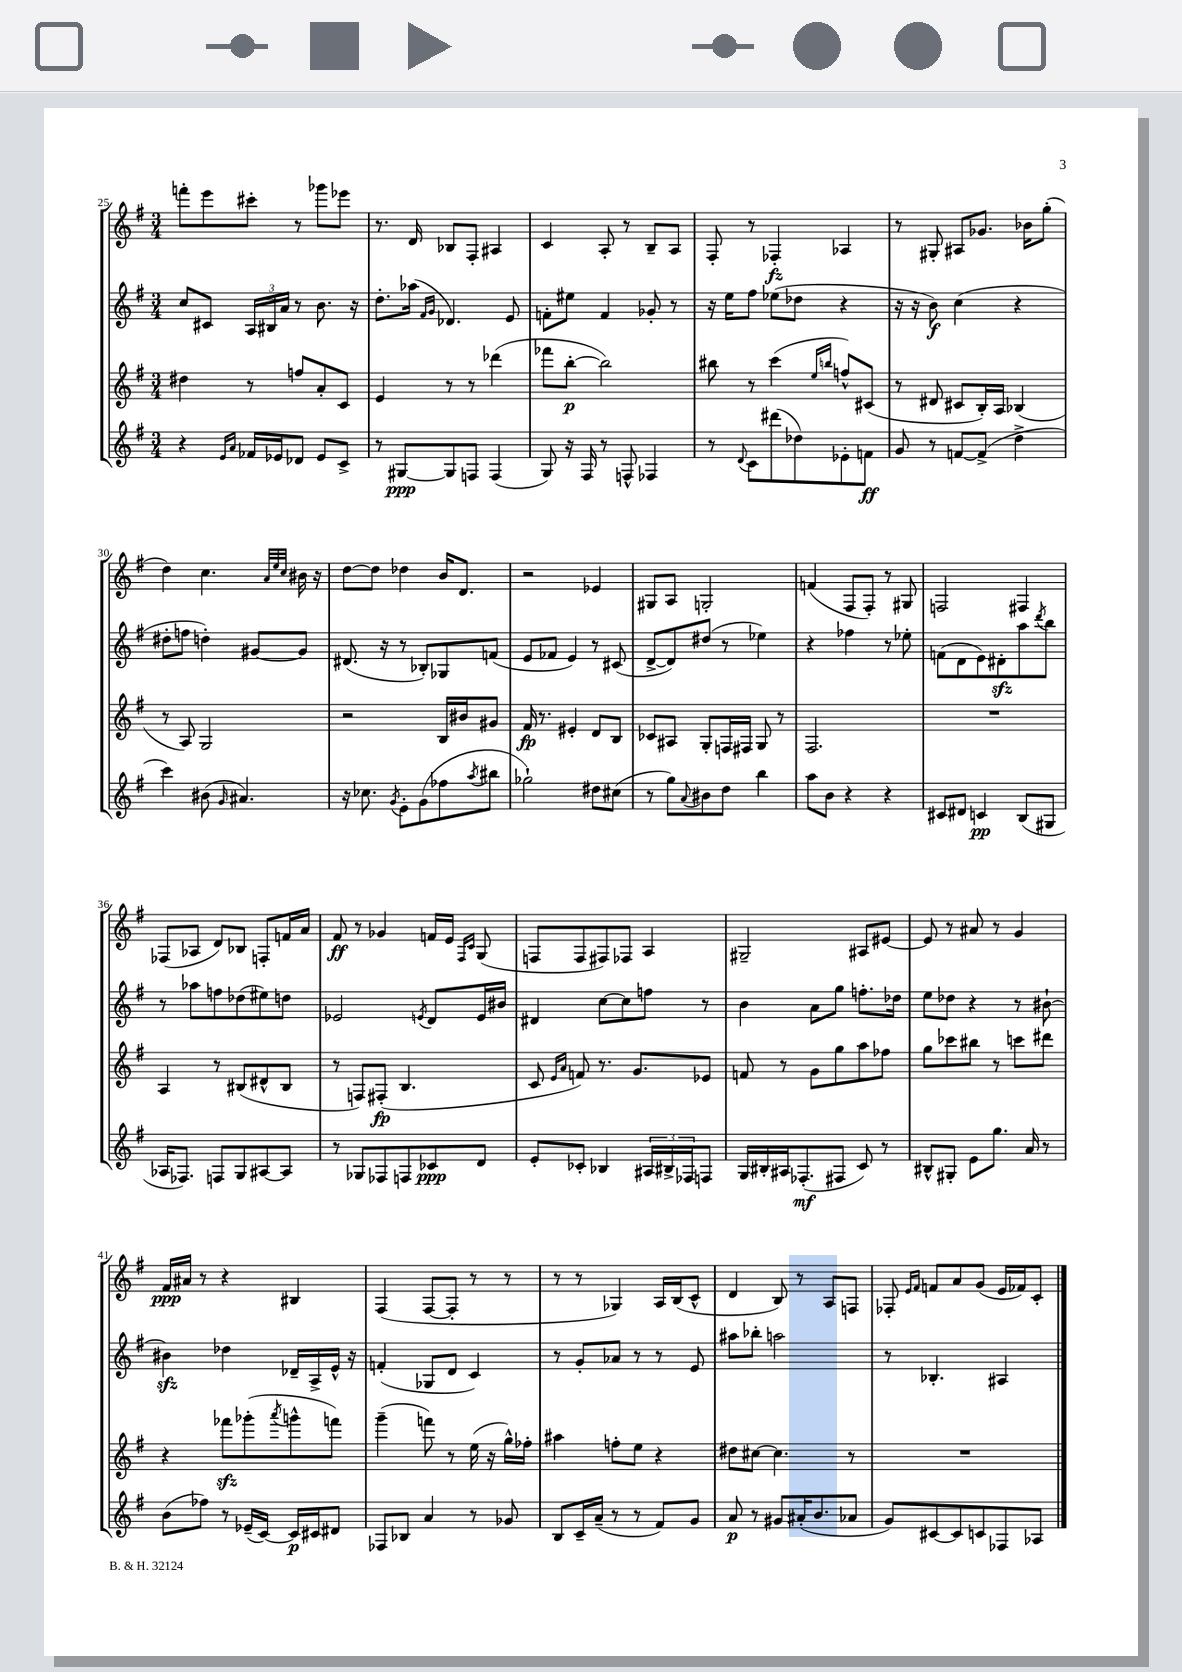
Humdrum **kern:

**kern	**dynam	**kern	**dynam	**kern	**dynam	**kern	**dynam
*part4	*part4	*part3	*part3	*part2	*part2	*part1	*part1
*staff4	*staff4	*staff3	*staff3	*staff2	*staff2	*staff1	*staff1
*clefG2	*	*clefG2	*	*clefG2	*	*clefG2	*
*k[f#]	*	*k[f#]	*	*k[f#]	*	*k[f#]	*
*M3/4	*	*M3/4	*	*M3/4	*	*M3/4	*
=25	=25	=25	=25	=25	=25	=25	=25
4r	.	4dd#X\	.	8cc/L	.	8fffn'\L	.
.	.	.	.	8c#X/J	.	8eee\	.
16qqe/LL	.	.	.	.	.	.	.
16qqa/JJ	.	.	.	.	.	.	.
16f-X/LL	.	8r	.	24A/LL	.	8ccc#X'\J	.
.	.	.	.	24B#X/	.	.	.
16e-X/J	.	.	.	.	.	.	.
.	.	.	.	24a/JJ	.	.	.
8d-X/J	.	8ffn/L	.	8r	.	8r	.
8e-/L	.	8a'/	.	8.b\	.	8ggg-X\L	.
8c^/J	.	8c/J	.	.	.	8eee-X\J	.
.	.	.	.	16r	.	.	.
=26	=26	=26	=26	=26	=26	=26	=26
8r	.	4e/	.	8.dd'\L	.	8.r	.
[8G#X/L	ppp	.	.	.	.	.	.
.	.	.	.	(16aa-X\Jk	.	16d/	.
.	.	.	.	16qqf#/LL	.	.	.
.	.	.	.	16qqg/JJ	.	.	.
8G#/]	.	8r	.	4.d-X/)	.	8B-X/L	.
8Fn/J	.	8r	.	.	.	8F#'/J	.
(4F/	.	(4ddd-X\	.	.	.	4A#X/	.
.	.	.	.	8e/	.	.	.
=27	=27	=27	=27	=27	=27	=27	=27
8G/)	.	8fff-X\L	.	8fn'\L	.	4c/	.
16r	.	[8bb'\J	p	8ee#X\J	.	.	.
16F#/	.	.	.	.	.	.	.
8r	.	2bb\])	.	4f/	.	8A'/	.
8Fn^^/	.	.	.	.	.	8r	.
4F-X/	.	.	.	8g-X'/	.	8B~/L	.
.	.	.	.	8r	.	8A/J	.
=28	=28	=28	=28	=28	=28	=28	=28
8r	.	8bb#X\	.	16r	.	8F#'/	.
.	.	.	.	16ee\KL	.	.	.
8qqd/	.	.	.	.	.	.	.
8c\L	.	8r	.	8ff#\J	.	8r	.
(8ddd#X\	.	(4ccc\	.	(8ee-X\L	.	4F-X'/	fz
8dd-X\)	.	.	.	8dd-X\J	.	.	.
.	.	16qqee/LL	.	.	.	.	.
.	.	16qqbbn/JJ	.	.	.	.	.
8e-X'\	.	8ffn^^/L)	.	4r	.	4A-X/	.
8fn\J	ff	(8c#X/J	.	.	.	.	.
=29	=29	=29	=29	=29	=29	=29	=29
8g/	.	8r	.	16r	.	8r	.
.	.	.	.	16r	.	.	.
8r	.	8d#X/	.	8b\)	f	8G#X'/	.
[8fn/L	.	8c#X/L	.	(4cc\	.	8A#X/L	.
(8f^/J]	.	16B'/L)	.	.	.	8.g-X/J	.
.	.	16A/JJ	.	.	.	.	.
4dd^\	.	(4B-X/	.	4r	.	.	.
.	.	.	.	.	.	16b-X\KL	.
.	.	.	.	.	.	(8gg'\J	.
!!LO:LB:g=z
=30	=30	=30	=30	=30	=30	=30	=30
4ccc\)	.	8r	.	8dd#X'\L	.	4dd\)	.
.	.	8A/)	.	8ffn\J	.	.	.
(8b#X\	.	2G/	.	4ddn'\)	.	4.cc\	.
16qqg/	.	.	.	.	.	.	.
4.a#X/)	.	.	.	.	.	.	.
.	.	.	.	[8g#X/L	.	.	.
.	.	.	.	.	.	32qqa/LLL	.
.	.	.	.	.	.	32qqee/	.
.	.	.	.	.	.	32qqcc/JJJ	.
.	.	.	.	8g#/J]	.	16b#X\	.
.	.	.	.	.	.	16r	.
=31	=31	=31	=31	=31	=31	=31	=31
16r	.	2r	.	(8.d#X/	.	[8dd\L	.
8.cc-X\	.	.	.	.	.	.	.
.	.	.	.	.	.	8dd\J]	.
.	.	.	.	16r	.	.	.
8qg/	.	.	.	.	.	.	.
8e'\L	.	.	.	8r	.	4dd-X\	.
(8g\	.	.	.	8B-X'/L)	.	.	.
8ff-X\	.	16B/LL	.	8G-X/	.	16b/KL	.
.	.	16b#X/J	.	.	.	8.d/J	.
8qaa/	.	.	.	.	.	.	.
8bb#X\J	.	8g#X/J	.	(8fn/J	.	.	.
=32	=32	=32	=32	=32	=32	=32	=32
2gg-X`\)	.	16f#/	fp	8e/L	.	2r	.
.	.	8.r	.	.	.	.	.
.	.	.	.	8f-X/J	.	.	.
.	.	4e#X'/	.	4e/)	.	.	.
8dd#X\L	.	8d/L	.	8r	.	4e-X/	.
(8cc#X\J	.	8B/J	.	(8c#X/	.	.	.
=33	=33	=33	=33	=33	=33	=33	=33
8r	.	8c-X/L	.	[8d^/L	.	8G#X/L	.
8gg\L)	.	8A#X/J	.	8d/])	.	8A/J	.
8qqa/	.	.	.	.	.	.	.
8b#X\	.	8G'/L	.	(8dd#X/J	.	2Gn'/	.
8dd\J	.	16Fn/L	.	8r	.	.	.
.	.	16F#X/JJ	.	.	.	.	.
4bb\	.	8G/	.	4ee-X\)	.	.	.
.	.	8r	.	.	.	.	.
=34	=34	=34	=34	=34	=34	=34	=34
8aa\L	.	2.F#/	.	4r	.	(4fn/	.
8b\J	.	.	.	.	.	.	.
4r	.	.	.	4ff-X\	.	8F#/L	.
.	.	.	.	.	.	8F#'/J)	.
4r	.	.	.	8r	.	8r	.
.	.	.	.	8ee-X'\	.	8G#X/	.
=35	=35	=35	=35	=35	=35	=35	=35
8c#X/L	.	2.r	.	(8fn\L	.	2Fn/	.
8d#X/J	.	.	.	8d\	.	.	.
4cn/	pp	.	.	8e\)	.	.	.
.	.	.	.	8d#Xzz'\	.	.	.
(8B/L	.	.	.	8aa\	.	4F#X/	.
.	.	.	.	8qddd/	.	.	.
8G#X/J	.	.	.	8bb\J	.	.	.
!!LO:LB:g=z
=36	=36	=36	=36	=36	=36	=36	=36
16A-X/KL	.	4A/	.	8r	.	(8F-X/L	.
8.F-X/J)	.	.	.	.	.	.	.
.	.	.	.	8aa-X\L	.	8A-X/J	.
8Fn/L	.	8r	.	8ffn\	.	8d/L)	.
8G/	.	(8B#X/L	.	(8dd-X\	.	8B-X/J	.
[8A#X/	.	8d#X^^/	.	8ee#X\)	.	8Fn'/L	.
8A#/J]	.	8B#/J	.	8ddn\J	.	16fn/L	.
.	.	.	.	.	.	16a/JJ	.
=37	=37	=37	=37	=37	=37	=37	=37
8r	.	8r	.	2e-X/	.	8f#/	ff
8G-X/L	.	8Fn/L)	.	.	.	8r	.
8F-X/	.	(8F#X'/J	fp	.	.	4g-X/	.
8Fn/	.	4.B/	.	.	.	.	.
.	.	.	.	8qen/	.	.	.
8c-X/	ppp	.	.	8d/L	.	16fn/LL	.
.	.	.	.	.	.	16e/JJ	.
.	.	.	.	.	.	16qqF#/LL	.
.	.	.	.	.	.	16qqc/JJ	.
8d/J	.	.	.	16e/L	.	(8G/	.
.	.	.	.	16b#X/JJ	.	.	.
=38	=38	=38	=38	=38	=38	=38	=38
8e'/L	.	8c/	.	4d#X/	.	8Fn/L	.
.	.	16qqe/LL	.	.	.	.	.
.	.	16qqa/JJ	.	.	.	.	.
8c-X'/J	.	8fn/)	.	.	.	8F/	.
4B-X/	.	8.r	.	[8cc\L	.	8F#X/)	.
.	.	.	.	8cc\]	.	8F-X/J	.
.	.	8.g/L	.	.	.	.	.
24A#X/LL	.	.	.	8ffn\J	.	4A/	.
24B#X^/	.	.	.	.	.	.	.
24F-X/J	.	.	.	.	.	.	.
8Fn/J	.	8e-X/J	.	8r	.	.	.
=39	=39	=39	=39	=39	=39	=39	=39
16G/LL	.	8fn/	.	4b\	.	2G#X~/	.
16B#X'/	.	.	.	.	.	.	.
16A#X/J	.	8r	.	.	.	.	.
(8.F-X'/	mf	.	.	.	.	.	.
.	.	8g\L	.	8a\L	.	.	.
8F#X/J	.	8gg\	.	8gg\J	.	.	.
8c/)	.	8aa\	.	8.ffn'\L	.	8A#X/L	.
8r	.	8ff-X\J	.	.	.	[8e#X/J	.
.	.	.	.	16dd-X\Jk	.	.	.
=40	=40	=40	=40	=40	=40	=40	=40
8B#X^^/L	.	8gg\L	.	8ee\L	.	8e#/]	.
8G#X'/J	.	8ccc-X\	.	8dd-X\J	.	8r	.
8e\L	.	8bb#X\J	.	4r	.	8a#X/	.
8.gg\J	.	8r	.	.	.	8r	.
.	.	8cccn\L	.	8r	.	4g/	.
16a/	.	.	.	.	.	.	.
8r	.	8ddd#X\J	.	[8b#X`\	.	.	.
!!LO:LB:g=z
=41	=41	=41	=41	=41	=41	=41	=41
(8b\L	.	4r	.	4b#Xzz\]	.	16f#/LL	ppp
.	.	.	.	.	.	16a#X/JJ	.
8ff-X\J)	.	.	.	.	.	8r	.
8r	.	8fff-Xzz\L	.	4dd-X\	.	4r	.
(16e-X~/LL	.	(8ggg-X'\	.	.	.	.	.
[16c/JJ)	.	.	.	.	.	.	.
.	.	8qaaa/	.	.	.	.	.
16c/LL]	p	8gggn^^\	.	16d-X~/LL	.	4B#X/	.
16c#X/J	.	.	.	16A^/	.	.	.
8d#X/J	.	8fffn\J)	.	16e^^/JJ	.	.	.
.	.	.	.	16r	.	.	.
=42	=42	=42	=42	=42	=42	=42	=42
8F-X/L	.	(4ggg~\	.	(4fn'/	.	(4F#/	.
8B-X/J	.	.	.	.	.	.	.
4a/	.	8fffn\)	.	8G-X/L	.	[8F#/L	.
.	.	8r	.	8d/J	.	8F#'/J]	.
8r	.	(16ee\	.	4c/)	.	8r	.
.	.	16r	.	.	.	.	.
8g-X/	.	16gg^^\LL)	.	.	.	8r	.
.	.	16ff-X'\JJ	.	.	.	.	.
=43	=43	=43	=43	=43	=43	=43	=43
8B/L	.	4aa#X\	.	8r	.	8r	.
16c~/L	.	.	.	8g'/L	.	8r	.
(16a~/JJ	.	.	.	.	.	.	.
8r	.	8ffn'\L	.	8a-X/J	.	4G-X/)	.
8r	.	8ee\J	.	8r	.	.	.
8f#/L)	.	4r	.	8r	.	16A/LL	.
.	.	.	.	.	.	(16B/J	.
8g/J	.	.	.	8e/	.	8c^^/J	.
=44	=44	=44	=44	=44	=44	=44	=44
8a/	p	8dd#X\L	.	8aa#X\L	.	4d/	.
8r	.	[8cc#X\J	.	8bb-X'\J	.	.	.
8g#X/L	.	4.cc#\]	.	2aan\	.	8B/)	.
(16a#X'/K	.	.	.	.	.	8r	.
8.b/	.	.	.	.	.	.	.
.	.	.	.	.	.	8A/L	.
8a-X/J	.	8r	.	.	.	8Fn/J	.
=45	=45	=45	=45	=45	=45	=45	=45
8g/L)	.	2.r	.	8r	.	8F-X'/	.
.	.	.	.	.	.	16qqe/LL	.
.	.	.	.	.	.	16qqf#/JJ	.
[8c#X/	.	.	.	4.B-X'/	.	8fn/L	.
8c#/]	.	.	.	.	.	8a/	.
8cn/	.	.	.	.	.	(8g/J	.
8F-X/	.	.	.	4A#X/	.	16e/LL	.
.	.	.	.	.	.	16f-X/J)	.
8A-X/J	.	.	.	.	.	8c'/J	.
==	==	==	==	==	==	==	==
*-	*-	*-	*-	*-	*-	*-	*-
